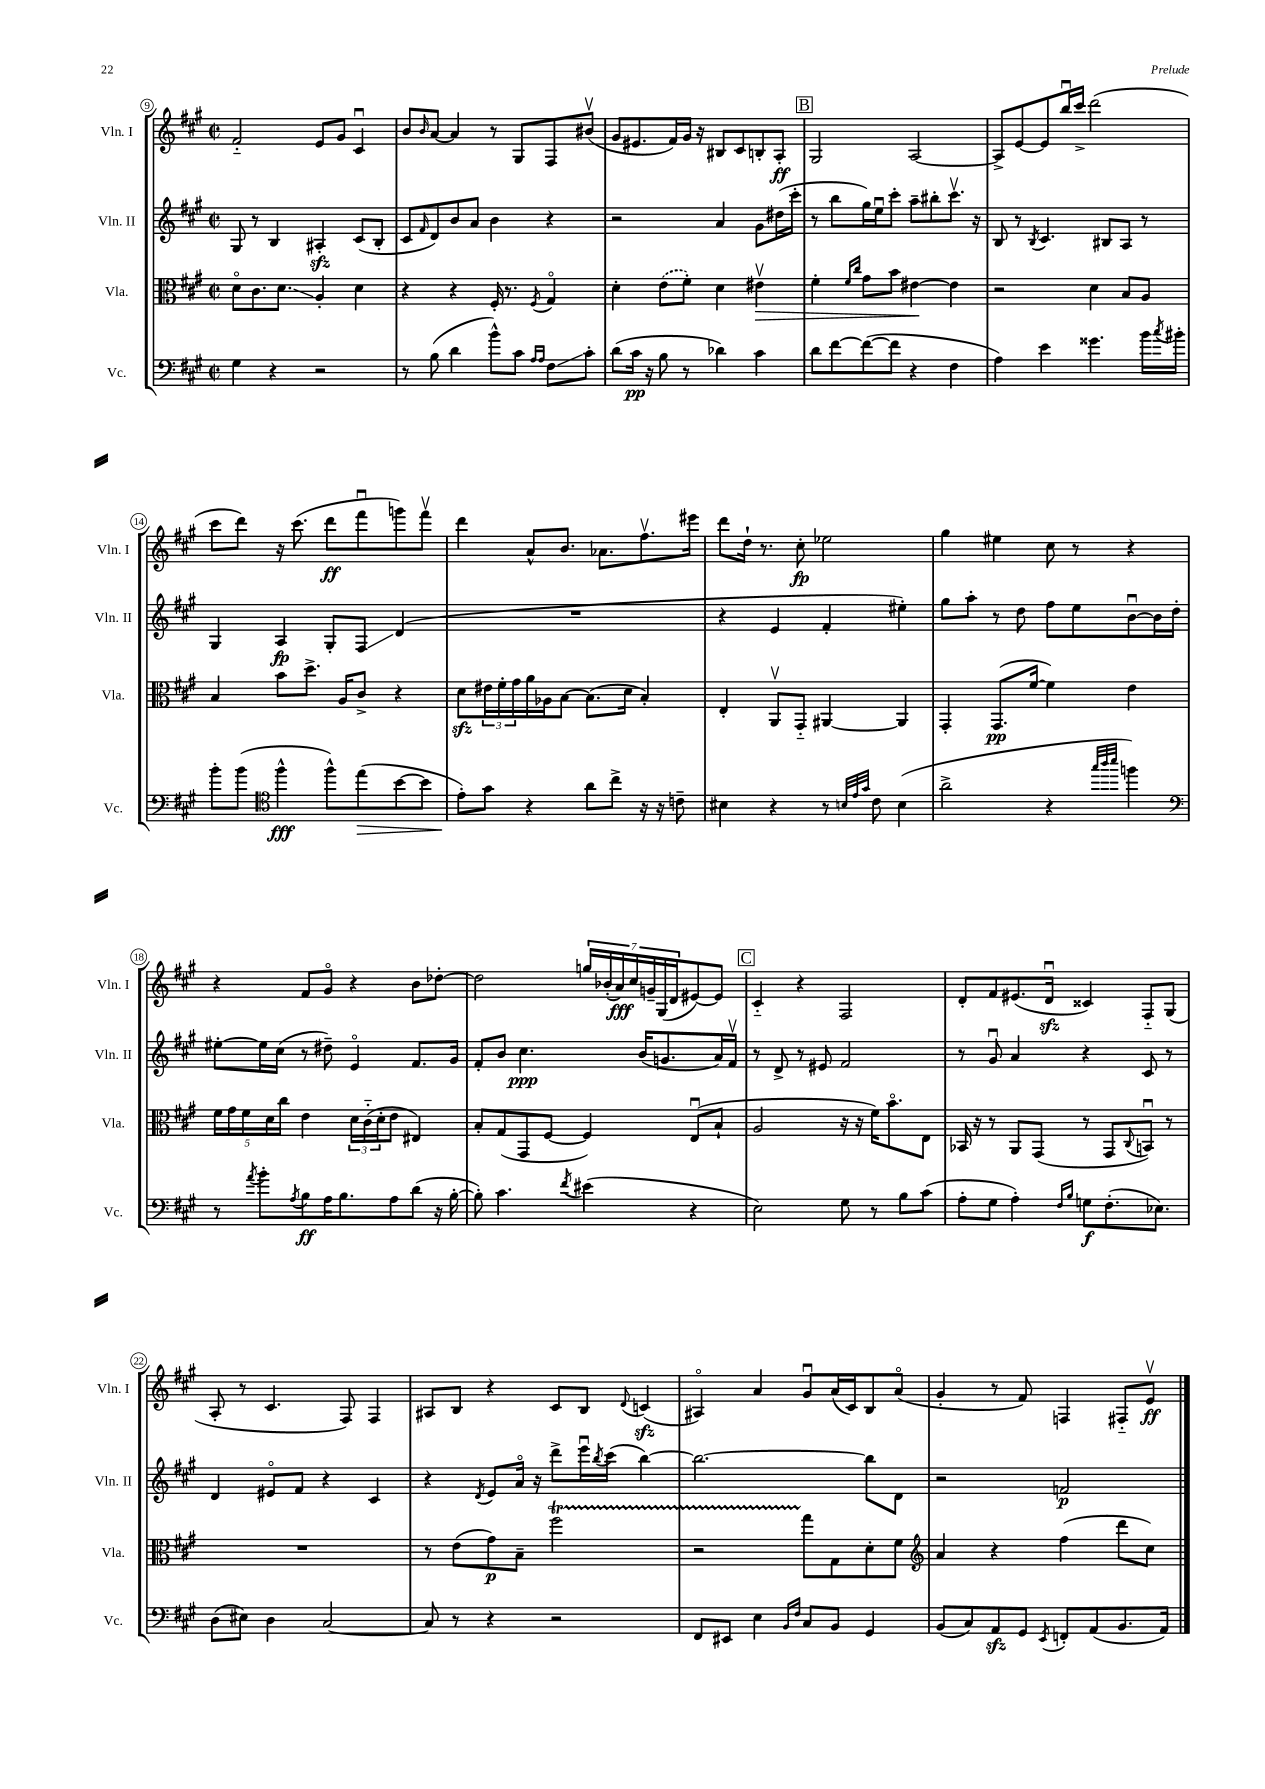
<<
\new StaffGroup <<
\new Staff = "s0" \with { instrumentName = "Vln. I" shortInstrumentName = "Vln. I" } {
    \clef treble \key a \major \defaultTimeSignature \time 2/2
    fis'2-_ e'8 gis'8 cis'4\downbow |
    b'8 \grace { b'16 } a'8~ a'4 r8 gis8 fis8 bis'8\upbow( |
    gis'8 eis'8. fis'16) gis'16 r16 bis8 cis'8 b8-. a8-.\ff |
    \mark \markup { \box "B" } gis2 a2~ |
    a8-> e'8~ e'8 b''16\downbow cis'''16-> d'''2( |
    cis'''8 d'''8) r16 cis'''8.( d'''8\ff fis'''8\downbow g'''8) fis'''8\upbow |
    d'''4 a'8-^ b'8. aes'8. fis''8.\upbow eis'''16 |
    d'''8 d''16-! r8. cis''8-.\fp ees''2 |
    gis''4 eis''4 cis''8 r8 r4 |
    r4 fis'8 gis'8\flageolet r4 b'8 des''8~-. |
    des''2 \tuplet 7/4 { g''16 bes'16-.( a'16\fff) cis''16 g'16-- gis16( d'16 } eis'8~) eis'8 |
    \mark \markup { \box "C" } cis'4-_ r4 fis2 |
    d'8-. fis'8 eis'8.( d'16\downbow\sfz cisis'4) fis8-_ gis8( |
    a8-. r8 cis'4. fis8) fis4 |
    ais8 b8 r4 cis'8 b8 \appoggiatura { d'8 } c'4\sfz( |
    ais4\flageolet) a'4 gis'8\downbow a'16( cis'16) b8 a'8\flageolet( |
    gis'4-. r8 fis'8) f4 fis8-_ e'8\upbow\ff \bar "|." |
}
\new Staff = "s1" \with { instrumentName = "Vln. II" shortInstrumentName = "Vln. II" } {
    \clef treble \key a \major \defaultTimeSignature \time 2/2
    gis8 r8 b4 ais4-.\sfz cis'8( b8-. |
    cis'8 \grace { fis'16 } d'8) b'8 a'8 b'4 r4 |
    r2 a'4 gis'8 dis''16( cis'''16-. |
    \mark \markup { \box "B" } r8 b''8 gis''16) e''16\downbow cis'''8-. a''8-- bis''8-. cis'''8.\upbow r16 |
    b8 r8 \acciaccatura { b8 } cis'4. bis8 a8 r8 |
    gis4 a4\fp gis8-. fis8\glissando d'4( |
    R1 |
    r4 e'4 fis'4-. eis''4-.) |
    gis''8 a''8-. r8 d''8 fis''8 e''8 b'8~\downbow b'16 d''16-. |
    eis''8~-. eis''16 cis''16( r8 dis''8--) e'4\flageolet fis'8. gis'16 |
    fis'8-. b'8 cis''4.\ppp b'16( g'8. a'16) fis'16\upbow |
    \mark \markup { \box "C" } r8 d'8-> r8 eis'8 fis'2 |
    r8 gis'8\downbow a'4 r4 cis'8 r8 |
    d'4 eis'8\flageolet fis'8 r4 cis'4 |
    r4 \acciaccatura { d'8 } e'8 a'16\flageolet r16 d'''8-> e'''16\downbow \acciaccatura { b''8 } cis'''16( b''4~) |
    b''2.~ b''8 d'8 |
    r2 f'2\p \bar "|." |
}
\new Staff = "s2" \with { instrumentName = "Vla." shortInstrumentName = "Vla." } {
    \clef alto \key a \major \defaultTimeSignature \time 2/2
    d'8\flageolet cis'8. d'8.\glissando a4-. d'4 |
    r4 r4 fis16-. r8. \acciaccatura { fis8 } gis4\flageolet |
    d'4-. \once \slurDashed e'8( fis'8-.) d'4 eis'4\upbow\> |
    \mark \markup { \box "B" } fis'4-. \grace { fis'16 cis''16 } gis'8 b'8 eis'4~\! eis'4 |
    r2 d'4 b8 a8 |
    b4 b'8 d''8.-> a16 cis'8-> r4 |
    d'8\sfz \tuplet 3/2 { eis'16 fis'16-. gis'16 } a'16 aes16 b8~ b8.( d'16 b4-.) |
    e4-. a,8\upbow gis,8-_ ais,4~ ais,4 |
    gis,4-. gis,8.\pp( fis'16~ fis'4) e'4 |
    \tuplet 5/4 { fis'16 gis'16 fis'16 d'16 cis''16 } e'4 \tuplet 3/2 { d'16 cis'16-_( d'16-. } e'8 eis4) |
    b8-. gis8( gis,8 fis8~ fis4) e8\downbow( b8-! |
    \mark \markup { \box "C" } a2 r16 r16 fis'16) b'8.\flageolet e8 |
    bes,16 r16 r8 a,8 gis,8( r8 gis,8 \appoggiatura { cis8 } b,8\downbow) r8 |
    R1 |
    r8 e'8( gis'8\p) b8-- fis''2\startTrillSpan |
    r2 gis''8\stopTrillSpan gis8 d'8-. fis'8 |
    \clef treble a'4 r4 fis''4( d'''8 cis''8) \bar "|." |
}
\new Staff = "s3" \with { instrumentName = "Vc." shortInstrumentName = "Vc." } {
    \clef bass \key a \major \defaultTimeSignature \time 2/2
    gis4 r4 r2 |
    r8 b8( d'4 b'8-^) cis'8 \grace { a16 a16 } fis8\glissando cis'8-. |
    d'8( cis'16\pp r16 b8 r8 des'4) cis'4 |
    \mark \markup { \box "B" } d'8 fis'8~ fis'8~( fis'8 r4 fis4 |
    a4) e'4 gisis'4. b'16 \acciaccatura { cis''8 } bis'16-. |
    b'8-. b'8( \clef tenor fis''4-^\fff fis''8-^) e''8\>( b'8~ b'8 |
    e'8-.\!) gis'8 r4 a'8 cis''8-> r16 r16 c'8-- |
    bis4 r4 r8 \grace { b32 e'32 gis'32 } cis'8 b4( |
    a'2-> r4 \grace { gis''32 a''32 b''32 } f''4) |
    \clef bass r8 \acciaccatura { a'8 } b'8-. \acciaccatura { a8 } b8\ff a16 b8. a8 d'8( r16 b16~-. |
    b8-.) cis'4. \acciaccatura { fis'8 } eis'4( r4 |
    \mark \markup { \box "C" } e2) gis8 r8 b8 cis'8( |
    a8-. gis8 a4-.) \grace { fis16 b16 } g8\f fis8.-.( ees8.) |
    d8( eis8) d4 cis2~ |
    cis8 r8 r4 r2 |
    fis,8 eis,8 e4 \grace { b,16 fis16 } cis8 b,8 gis,4 |
    b,8( cis8) a,8\sfz gis,8 \acciaccatura { e,8 } f,8-. a,8( b,8. a,16) \bar "|." |
}
>>
>>
\layout { \context { \Score currentBarNumber = #9 \override BarNumber.stencil = #(make-stencil-circler 0.1 0.3 ly:text-interface::print) } }
